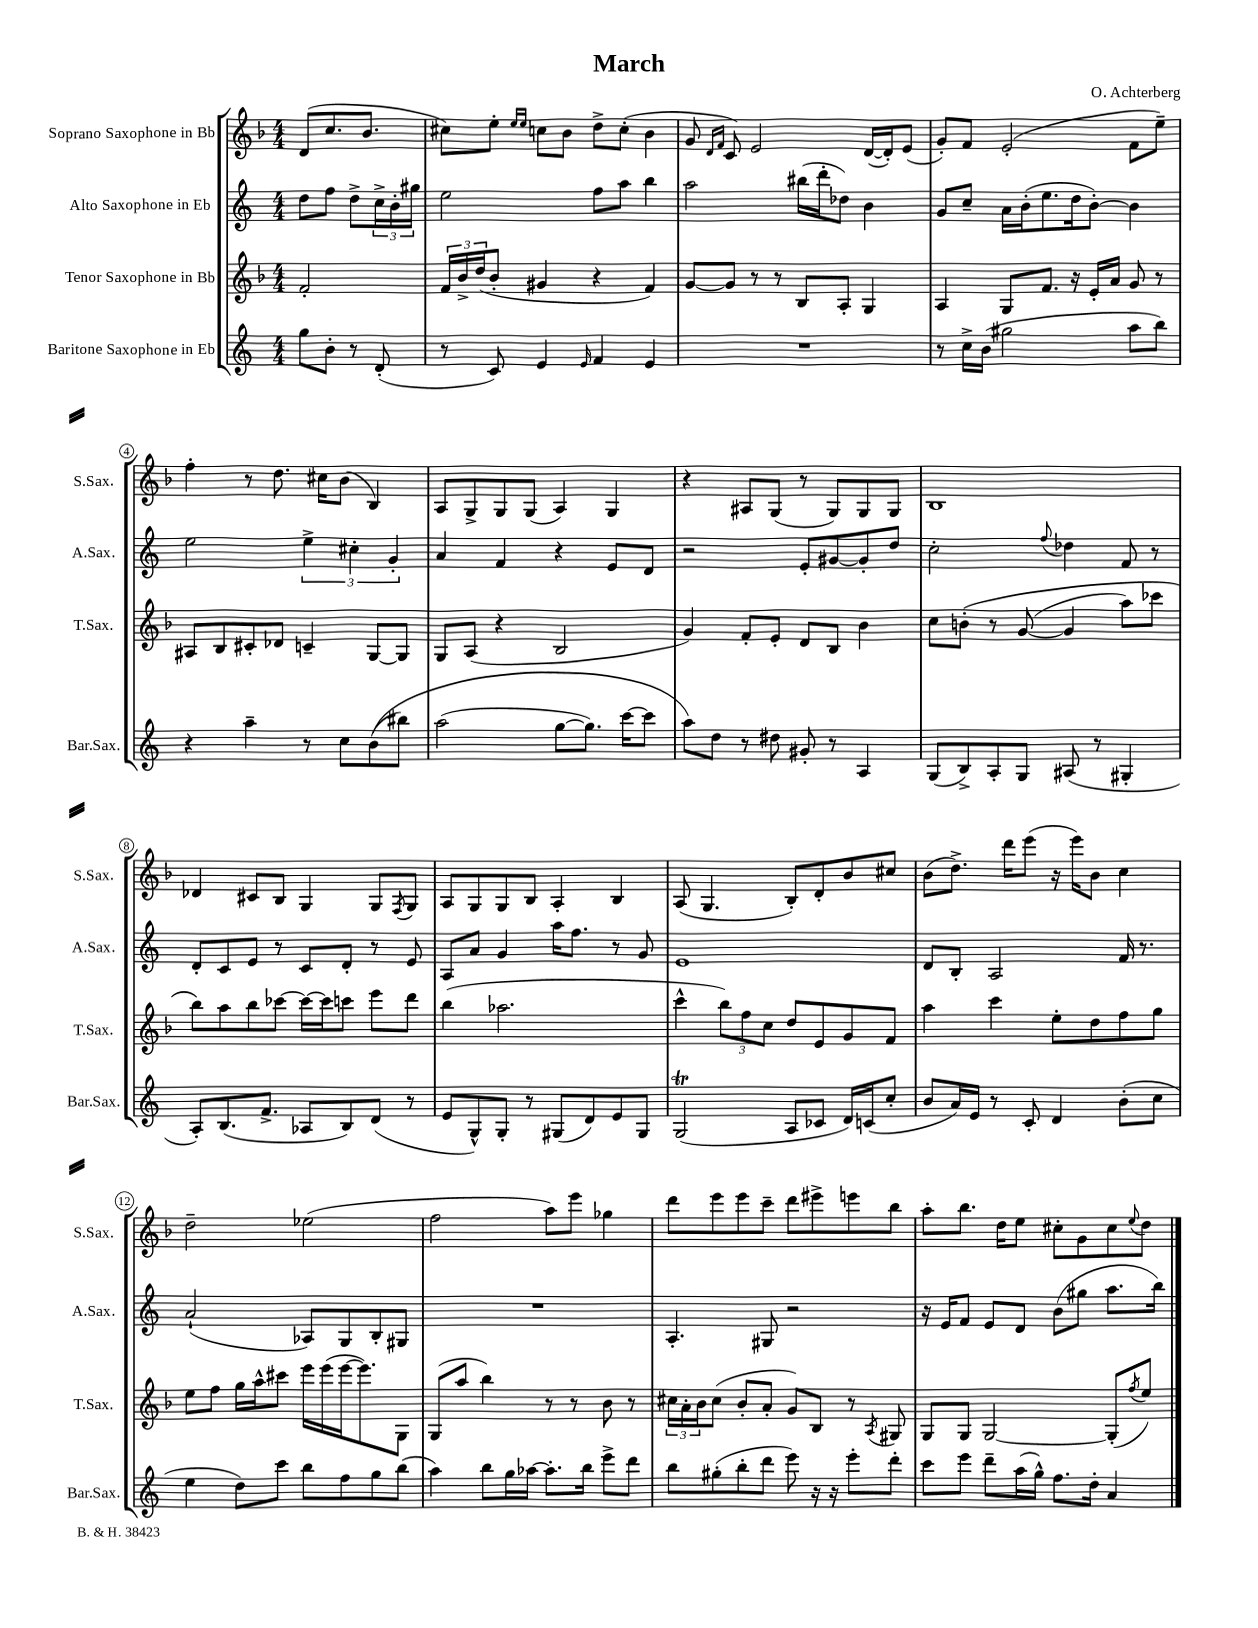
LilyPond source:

\header { title = "March" composer = "O. Achterberg" }
<<
\new StaffGroup <<
\new Staff = "s0" \with { instrumentName = "Soprano Saxophone in Bb" shortInstrumentName = "S.Sax." } {
    \clef treble \key f \major \numericTimeSignature \time 4/4 \partial 2
    d'8( c''8. bes'8. |
    cis''8) e''8-. \grace { e''16 e''16 } c''8 bes'8 d''8-> c''8-.( bes'4 |
    g'8 \grace { d'16 f'16 } c'8) e'2 d'16~( d'16-.) e'8( |
    g'8-.) f'8 e'2-.( f'8 e''8--) |
    f''4-. r8 d''8. cis''16 bes'8( bes4) |
    a8 g8-> g8 g8( a4) g4 |
    r4 ais8 g8( r8 g8) g8 g8 |
    bes1 |
    des'4 cis'8 bes8 g4 g8 \acciaccatura { f8 } g8 |
    a8 g8 g8 bes8 a4-. bes4 |
    a8( g4. bes8-.) d'8-. bes'8 cis''8 |
    bes'8( d''8.->) d'''16 e'''8( r16 e'''16) bes'8 c''4 |
    d''2-- ees''2( |
    f''2 a''8) e'''8 ges''4 |
    d'''8 e'''8 e'''8 c'''8-- d'''8 eis'''8-> e'''8 bes''8 |
    a''8-. bes''8. d''16 e''8 cis''8-. g'8 cis''8 \appoggiatura { e''8 } d''8 \bar "|." |
}
\new Staff = "s1" \with { instrumentName = "Alto Saxophone in Eb" shortInstrumentName = "A.Sax." } {
    \clef treble \key c \major \numericTimeSignature \time 4/4 \partial 2
    d''8 f''8 d''8-> \tuplet 3/2 { c''16-> b'16-. gis''16 } |
    e''2 f''8 a''8 b''4 |
    a''2 bis''16( d'''16-. des''8) b'4 |
    g'8 c''8-- a'16 b'16-.( e''8. d''16 b'8~-.) b'4 |
    e''2 \tuplet 3/2 { e''4-> cis''4-. g'4-. } |
    a'4 f'4 r4 e'8 d'8 |
    r2 e'8-. gis'8~ gis'8-. d''8 |
    c''2-. \appoggiatura { f''8 } des''4 f'8 r8 |
    d'8-. c'8 e'8 r8 c'8 d'8-. r8 e'8 |
    a8 a'8 g'4 a''16 f''8. r8 g'8 |
    e'1 |
    d'8 b8-. a2 f'16 r8. |
    a'2-!( aes8) g8 b8-. gis8 |
    R1 |
    a4.-. gis8 r2 |
    r16 e'16 f'8 e'8 d'8 b'8( gis''8 a''8. b''16) \bar "|." |
}
\new Staff = "s2" \with { instrumentName = "Tenor Saxophone in Bb" shortInstrumentName = "T.Sax." } {
    \clef treble \key f \major \numericTimeSignature \time 4/4 \partial 2
    f'2-. |
    \tuplet 3/2 { f'16 bes'16-> d''16( } bes'8-. gis'4 r4 f'4) |
    g'8~ g'8 r8 r8 bes8 a8-. g4 |
    a4 g8 f'8. r16 e'16-. a'16 g'8 r8 |
    ais8 bes8 cis'8-. des'8 c'4-- g8~ g8 |
    g8 a8( r4 bes2 |
    g'4) f'8-. e'8-. d'8 bes8 bes'4 |
    c''8 b'8-.\( r8 g'8~( g'4 a''8) ces'''8 |
    bes''8\) a''8 bes''8 ces'''8~ ces'''16~ ces'''16 c'''8 e'''8 d'''8 |
    bes''4( aes''2. |
    c'''4-^ \tuplet 3/2 { bes''8) f''8 c''8 } d''8 e'8 g'8 f'8 |
    a''4 c'''4 e''8-. d''8 f''8 g''8 |
    e''8 f''8 g''16 a''16-^ cis'''8 e'''16 e'''16( e'''16~ e'''8.) g8 |
    g8( a''8 bes''4) r8 r8 bes'8 r8 |
    \tuplet 3/2 { cis''16 a'16-. bes'16 } cis''8( bes'8-. a'8-. g'8) bes8 r8 \acciaccatura { a8 } gis8 |
    g8 g8 g2~ g8-.( \acciaccatura { f''8 } e''8) \bar "|." |
}
\new Staff = "s3" \with { instrumentName = "Baritone Saxophone in Eb" shortInstrumentName = "Bar.Sax." } {
    \clef treble \key c \major \numericTimeSignature \time 4/4 \partial 2
    g''8 b'8-. r8 d'8-.( |
    r8 c'8) e'4 \grace { e'16 } f'4 e'4 |
    R1 |
    r8 c''16-> b'16( gis''2 a''8 b''8) |
    r4 a''4-- r8 c''8 b'8(\( bis''8) |
    a''2( g''8~ g''8.) c'''16~ c'''8 |
    a''8\) d''8 r8 dis''8 gis'8-. r8 a4 |
    g8( b8->) a8-. g8 ais8( r8 gis4-. |
    a8-.) b8.( f'8.-> aes8 b8) d'8( r8 |
    e'8 g8-^) g8-. r8 gis8( d'8) e'8 gis8 |
    g2\trill( a8 ces'8 d'16) c'16( c''8-. |
    b'8 a'16) e'16 r8 c'8-. d'4 b'8-.( c''8 |
    e''4 d''8) c'''8 b''8 f''8 g''8 b''8( |
    a''4) b''8 g''16 aes''16~ aes''8.-. b''16 e'''8-> d'''8 |
    b''8 gis''8-.( b''8-. d'''8 e'''8) r16 r16 e'''8-. d'''8-. |
    c'''8 e'''8 d'''8-- a''16( g''16-^) f''8. d''16-. a'4 \bar "|." |
}
>>
>>
\layout { \context { \Score \override BarNumber.stencil = #(make-stencil-circler 0.1 0.3 ly:text-interface::print) } }
